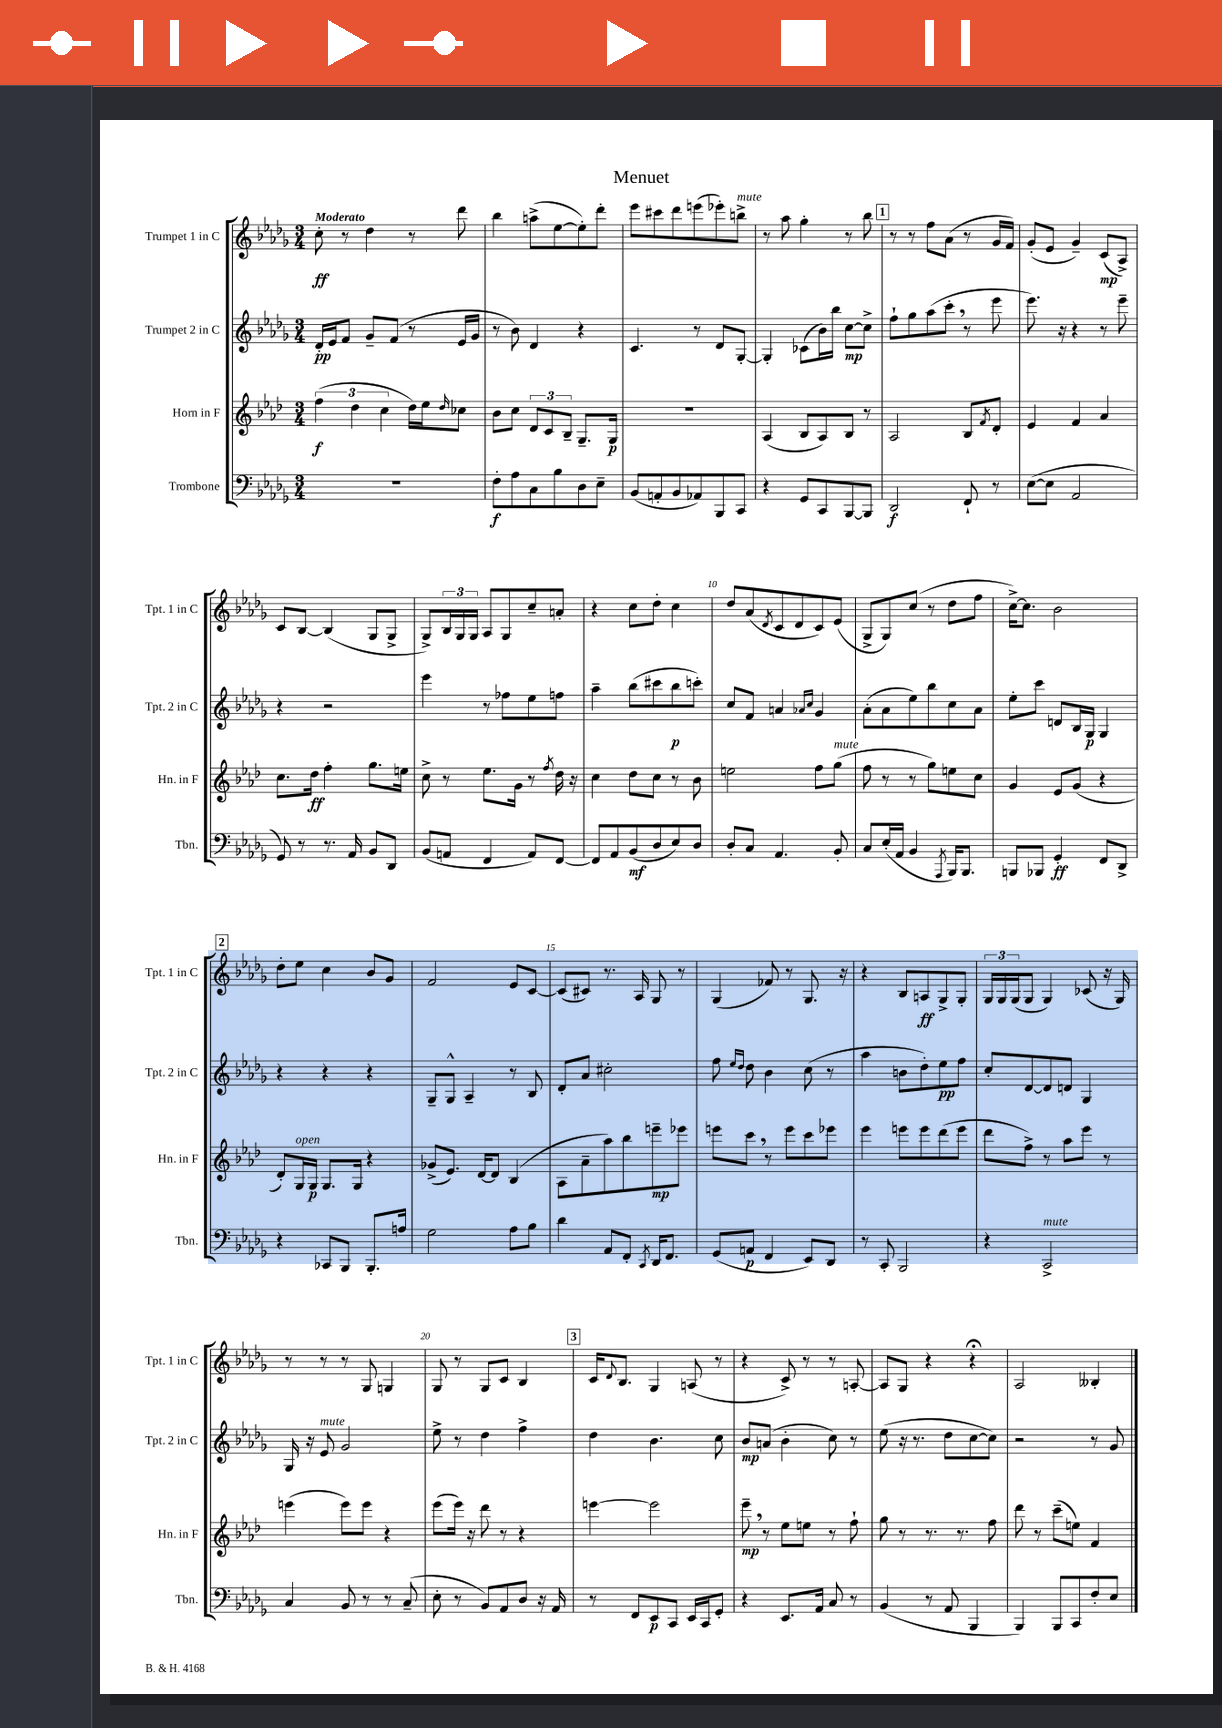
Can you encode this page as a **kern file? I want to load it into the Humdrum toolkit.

**kern	**kern	**kern	**kern
*staff4	*staff3	*staff2	*staff1
*clefF4	*clefG2	*clefG2	*clefG2
*k[b-e-a-d-g-]	*k[b-e-a-d-]	*k[b-e-a-d-g-]	*k[b-e-a-d-g-]
*M3/4	*M3/4	*M3/4	*M3/4
2.r	(6ff	16d-'	8cc'
.	.	16e-	.
.	.	8f	8r
.	6dd-	.	.
.	.	8g-~	4dd-
.	6cc	.	.
.	.	(8f	.
.	16dd-)	8r	8r
.	16ee-	.	.
.	16qqdd-	.	.
.	8cc-	16e-	8ddd-
.	.	16g-	.
=	=	=	=
8F'	8b-	8r	4bb-
8A-	8cc	8b-)	.
8C	12d-	4d-	(8aa^
.	12c	.	.
8B-	.	.	[8ee-
.	12B-~	.	.
8D-	8.G~	4r	8ee-'])
8E-~	.	.	8ddd-'
.	16G	.	.
=	=	=	=
(8BB-	2.r	4.c	8eee-
8AA'	.	.	8ccc#
8BB-	.	.	8ddd-
8AA-)	.	8r	(8eee
8BBB-	.	8d-	8eee-')
8CC	.	[8G-'	8bb^
=	=	=	=
4r	(4A-	4G-']	8r
.	.	.	8aa-
8GG-	8B-	(8c-	4gg-'
8CC	8A-)	16b-)	.
.	.	16bb-	.
[8BBB-	8B-	[8cc	8r
8BBB-]	8r	8cc^]	8bb-
=	=	=	=
2DD-	2A-	8ff`	8r
.	.	8gg-	8r
.	.	(8aa-	8ff
.	.	8ccc'	(8a-
8FF`	8B-	8r	8r
.	8qf	.	.
8r	8d-'	8eee-	16g-
.	.	.	16f)
=	=	=	=
([8E-	4e-	8.eee-)	(8g-'
8E-]	.	.	8e-
.	.	16r	.
2AA-	4f	4r	4g-~)
.	4a-	8r	(8c
.	.	8eee-~	8A-^)
=	=	=	=
8GG-)	8.cc	4r	8c
8r	.	.	[8B-
.	16dd-	.	.
8.r	4ff'	2r	(4B-]
16AA-	.	.	.
8BB-	8.gg	.	8G-
8DD-	.	.	8G-^
.	16ee	.	.
=	=	=	=
(8BB-	8cc^	4eee-	8G-^)
8AA	8r	.	24B-
.	.	.	24G-
.	.	.	24G-
4FF	8.ee-	8r	8A-
.	.	8ff-	8G-
.	16g	.	.
8AA)	8r	8ee-	8cc~
.	8qff	.	.
[8FF	16dd-	8ff	8a'
.	16r	.	.
=	=	=	=
8FF]	4cc	4aa-~	4r
8AA-	.	.	.
(8BB-	8dd-	(8bb-	8cc
8D-	8cc	8ccc#	8dd-'
8E-)	8r	8bb-	4cc
8D-	8b-	8ccc')	.
=	=	=	=
8D-'	2ee	8cc	8dd-
8C	.	8f	(8a-
.	.	.	8qd-
4.AA-	.	4a	8c
.	.	.	8d-
.	.	16qqa-	.
.	.	16qqcc	.
.	8ff	4g-	8c)
8BB-'	(8gg	.	(8e-
=	=	=	=
8C	8ff	(8a-'	8G-^
(16E-'	8r	8a-	8G-)
16AA-	.	.	.
4BB-	8r	8ee-)	(8cc
.	8gg)	8bb-	8r
8qAAA-	.	.	.
16BBB-)	8ee	8cc	8dd-
8.BBB-	.	.	.
.	8cc	8a-	8ff
=	=	=	=
8BBB	4g	8ee-'	[16cc^)
.	.	.	8.cc]
8BBB-	.	8ccc	.
4GG-'	8e-	8d	2b-
.	(8g	16B-	.
.	.	16G-	.
8FF	4r	4G-	.
8DD-^	.	.	.
=	=	=	=
4r	8d-')	4r	8dd-'
.	16G	.	8ee-
.	16G	.	.
8CC-	8.G	4r	4cc
8BBB-	.	.	.
.	16G	.	.
8.BBB-'	4r	4r	8b-
.	.	.	8g-
16A	.	.	.
=	=	=	=
2G-	(8g-^	8G-~	2f
.	8.e-)	8G-^^	.
.	.	4A-~	.
.	[16d-	.	.
.	8d-]	.	.
8A-	(4B-	8r	8e-
8B-	.	8B-	[8c
=	=	=	=
4d-	8A-	8d-'	(8c]
.	8a-~	8a-	8c#)
8AA-	8aa-)	2cc#'	8.r
8FF'	8bb-	.	.
.	.	.	16A-
8qCC	.	.	.
16DD-	8eee~	.	8G-
8.FF	.	.	.
.	8eee-	.	8r
=	=	=	=
(8GG-	8eee	8ff	(4G-
.	.	16qqee-	.
.	.	16qqdd-	.
8AA	8ccc	8dd-	.
4FF	8r	4b-	8f-)
.	8eee	.	8r
8EE-)	8ccc	(8cc	8.G-
8DD-	8eee-	8r	.
.	.	.	16r
=	=	=	=
8r	4eee-	4aa-	4r
8CC'	.	.	.
2BBB-	8eee	8b	8B-
.	8eee	8dd-')	8A
.	(8ddd-	8ee-	8G-^
.	8eee	8ff	8G-'
=	=	=	=
4r	8ddd-	8cc'	24G-
.	.	.	24G-
.	.	.	(24G-
.	8ff^)	[8d-	8G-
2CC^	8r	8d-]	4G-)
.	8aa-	8d	.
.	8eee-	4G-	(8c-
.	8r	.	16r
.	.	.	16G-)
=	=	=	=
4C	(4eee	16G-	8r
.	.	16r	.
.	.	8e-	8r
8BB-	8eee)	2g-	8r
8r	8eee	.	8G-
8r	4r	.	4G
(8C~	.	.	.
=	=	=	=
8E-'	(8eee-	8ee-^	8G-
8r	16eee-)	8r	8r
.	16r	.	.
8BB-)	8ddd-	4dd-	8G-
8AA-	8r	.	8c
8D-	4r	4ff^	4B-
16r	.	.	.
16AA-	.	.	.
=	=	=	=
8r	[4eee	4dd-	16c
.	.	.	8qqd-
.	.	.	8.B-
8FF	.	.	.
8EE-	2eee]	4.b-	4G-
8CC	.	.	.
16EE-	.	.	(8A
16CC	.	.	.
8GG-'	.	8cc	8r
=	=	=	=
4r	8eee-~	8b-	4r
.	8r	(8a	.
8.EE-	8ee-	4b-'	8c^)
.	8ee	.	8r
16AA-	.	.	.
8C	8r	8cc)	8r
8r	8ff`	8r	[8A'
=	=	=	=
(4BB-	8gg	(8ee-	8A]
.	8r	16r	8G-
.	.	8.r	.
8r	8.r	.	4r
8AA-	.	8dd-	.
.	8.r	.	.
4BBB-	.	[8cc	4r;
.	8ff	8cc])	.
=	=	=	=
4BBB-)	8ddd-	2r	2A-
.	8r	.	.
8BBB-	(8ccc~	.	.
8CC	8ee)	.	.
8F'	4f	8r	4B--'
8E-	.	8g-	.
==	==	==	==
*-	*-	*-	*-
